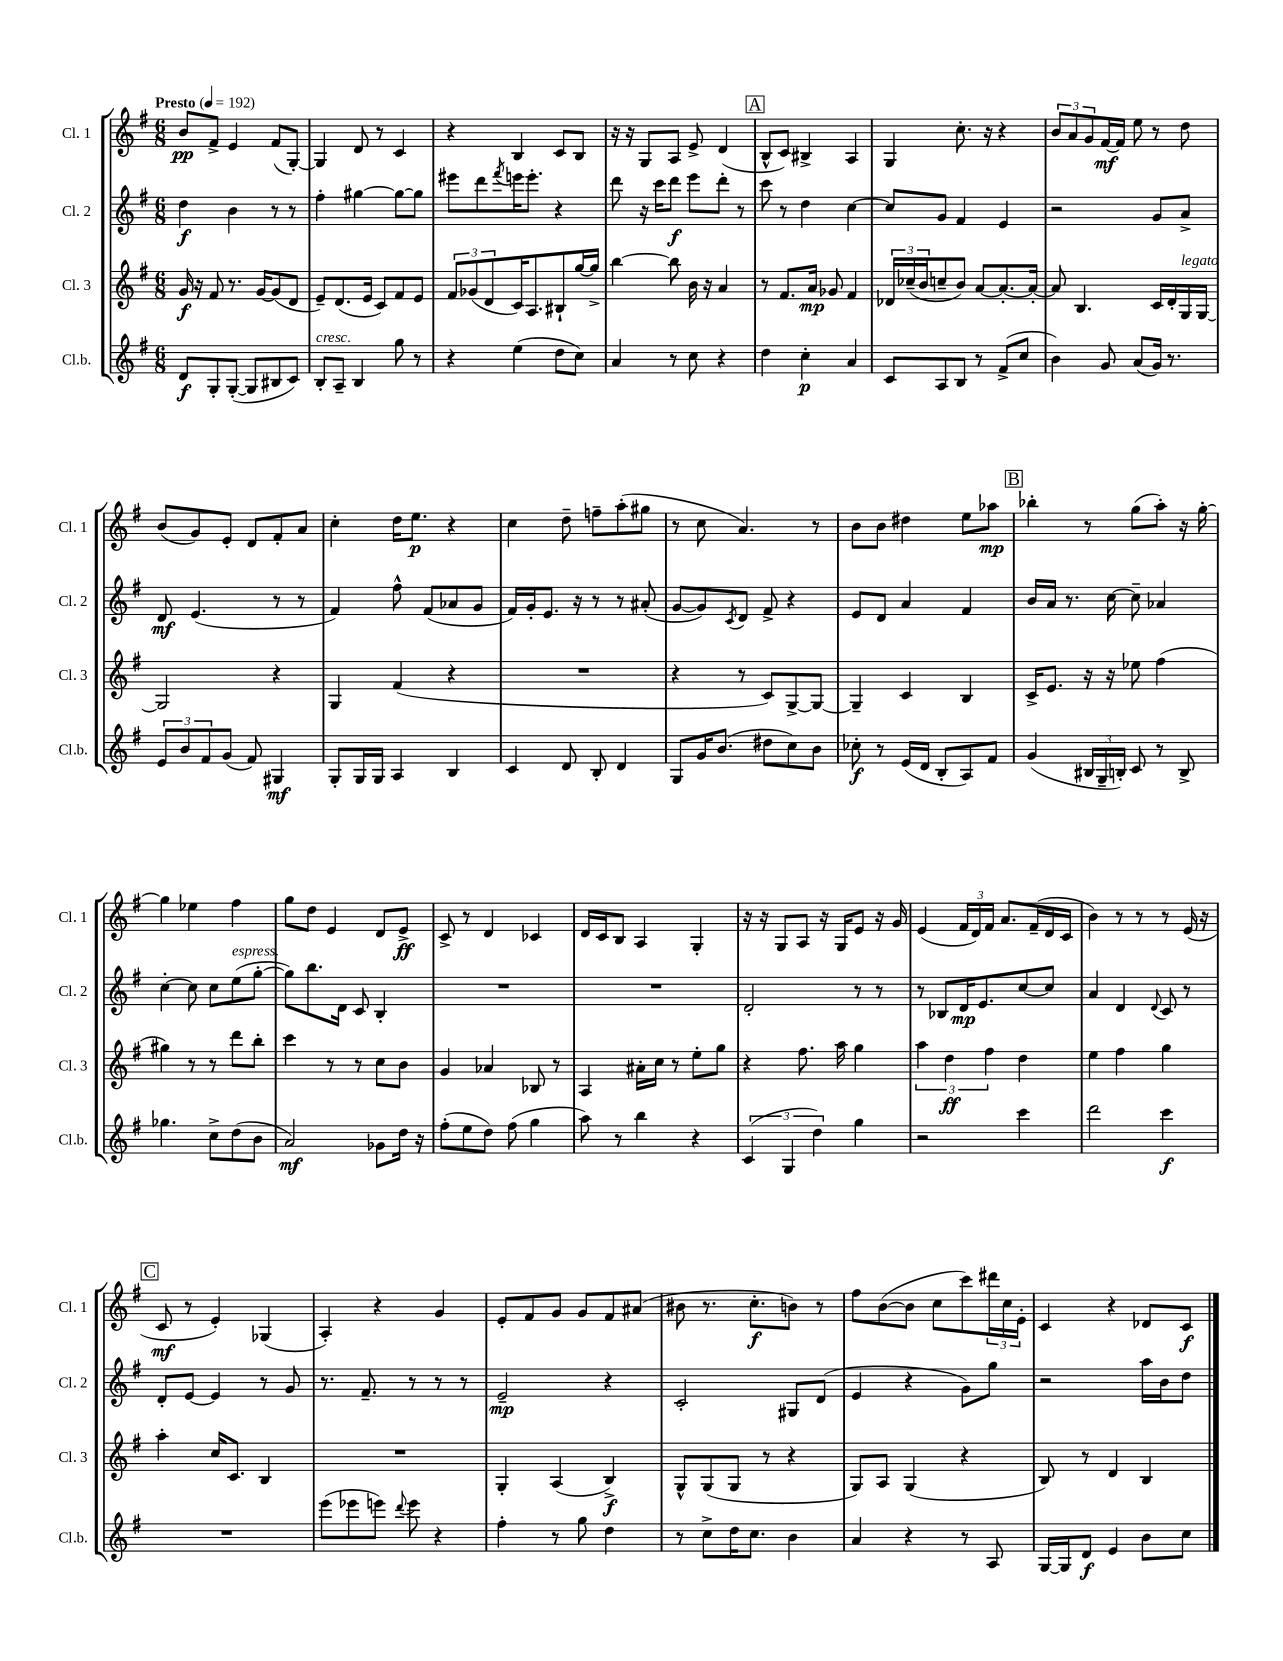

**kern	**dynam	**kern	**dynam	**kern	**dynam	**kern	**dynam
*part4	*part4	*part3	*part3	*part2	*part2	*part1	*part1
*staff4	*staff4	*staff3	*staff3	*staff2	*staff2	*staff1	*staff1
*I"Cl.b.	*	*I"Cl. 3	*	*I"Cl. 2	*	*I"Cl. 1	*
*I'Cl.b.	*	*I'Cl. 3	*	*I'Cl. 2	*	*I'Cl. 1	*
*clefG2	*	*clefG2	*	*clefG2	*	*clefG2	*
*k[f#]	*	*k[f#]	*	*k[f#]	*	*k[f#]	*
*M6/8	*	*M6/8	*	*M6/8	*	*M6/8	*
*MM192	*	*MM192	*	*MM192	*	*MM192	*
=1	=1	=1	=1	=1	=1	=1	=1
!	!	!	!	!	!	!LO:TX:a:B:t=Presto	!
8d/L	f	16g/	f	4dd\	f	8b/L	pp
.	.	16r	.	.	.	.	.
8G'/	.	8f#/	.	.	.	8f#^/J	.
([8G'/J	.	8.r	.	4b\	.	4e/	.
8G/L]	.	.	.	.	.	.	.
.	.	[16g/KL	.	.	.	.	.
8B#X/	.	(8g/]	.	8r	.	(8f#/L	.
8c/J)	.	8d/J	.	8r	.	[8G'/J)	.
=2	=2	=2	=2	=2	=2	=2	=2
!LO:TX:a:i:t=cresc.	!	!	!	!	!	!	!
8B'/L	.	8e~/L)	.	4ff#'\	.	4G/]	.
8A~/J	.	(8.d/	.	.	.	.	.
4B/	.	.	.	[4gg#X\	.	8d/	.
.	.	16e/Jk	.	.	.	.	.
.	.	8c/L)	.	.	.	8r	.
8gg\	.	8f#/	.	8gg#\L_	.	4c/	.
8r	.	8e/J	.	8gg#\J]	.	.	.
=3	=3	=3	=3	=3	=3	=3	=3
4r	.	12f#/L	.	8eee#X\L	.	4r	.
.	.	(12g-X/	.	.	.	.	.
.	.	.	.	8ddd\	.	.	.
.	.	12d/	.	.	.	.	.
.	.	.	.	8qfff#/	.	.	.
(4ee\	.	16c/K)	.	16eeen\K	.	4B/	.
.	.	8.A/	.	8.eee'\J	.	.	.
8dd\L	.	8B#X`/	.	4r	.	8c/L	.
8cc\J)	.	[16gg/L	.	.	.	8B/J	.
.	.	16gg^/JJ]	.	.	.	.	.
=4	=4	=4	=4	=4	=4	=4	=4
4a/	.	[4bb\	.	8ddd\	.	16r	.
.	.	.	.	.	.	16r	.
.	.	.	.	16r	.	8G/L	.
.	.	.	.	16ccc\KL	.	.	.
8r	.	8bb\]	.	8ddd\J	f	8A/J	.
8cc\	.	16b\	.	8eee\L	.	8e^/	.
.	.	16r	.	.	.	.	.
4r	.	4a/	.	8ddd'\J	.	(4d/	.
.	.	.	.	8r	.	.	.
!!LO:REH:place=s1:t=A
=5	=5	=5	=5	=5	=5	=5	=5
4dd\	.	8r	.	8ccc\	.	8B^^/L	.
.	.	8.f#/L	.	8r	.	8c/J)	.
4cc'\	p	.	.	4dd\	.	4B#X^/	.
.	.	16a/Jk	mp	.	.	.	.
.	.	8g-X/	.	.	.	.	.
4a/	.	4f#/	.	[4cc\	.	4A/	.
=6	=6	=6	=6	=6	=6	=6	=6
8c/L	.	24d-X/LL	.	8cc/L]	.	4G/	.
.	.	(24cc-X~/	.	.	.	.	.
.	.	24b/J	.	.	.	.	.
8A/	.	8ccn~/	.	8g/J	.	.	.
8B/J	.	8b/J)	.	4f#/	.	8.cc'\	.
8r	.	[8a/L	.	.	.	.	.
.	.	.	.	.	.	16r	.
(8f#^/L	.	8.a'/_	.	4e/	.	4r	.
8cc/J	.	.	.	.	.	.	.
.	.	16a'/Jk_	.	.	.	.	.
=7	=7	=7	=7	=7	=7	=7	=7
4b\)	.	8a/]	.	2r	.	12b/L	.
.	.	.	.	.	.	12a/	.
.	.	4.B/	.	.	.	.	.
.	.	.	.	.	.	12g/	.
8g/	.	.	.	.	.	[16f#/L	mf
.	.	.	.	.	.	16f#/JJ]	.
(8a/L	.	.	.	.	.	8ee\	.
16g/Jk)	.	16c/LL	.	8g/L	.	8r	.
8.r	.	16d'/	.	.	.	.	.
!	!	!LO:TX:a:i:t=legato	!	!	!	!	!
.	.	16G/	.	8a^/J	.	8dd\	.
.	.	[16G/JJ	.	.	.	.	.
!!LO:LB:g=z
=8	=8	=8	=8	=8	=8	=8	=8
12e/L	.	2G/]	.	8d/	mf	(8b/L	.
12b/	.	.	.	.	.	.	.
.	.	.	.	(4.e/	.	8g/)	.
12f#/	.	.	.	.	.	.	.
(8g/J	.	.	.	.	.	8e'/J	.
8f#/)	.	.	.	.	.	8d/L	.
4G#X/	mf	4r	.	8r	.	8f#'/	.
.	.	.	.	8r	.	8a/J	.
=9	=9	=9	=9	=9	=9	=9	=9
8G'/L	.	4G/	.	4f#/)	.	4cc'\	.
16G/L	.	.	.	.	.	.	.
16G/JJ	.	.	.	.	.	.	.
4A/	.	(4f#/	.	8ff#^^\	.	16dd\KL	.
.	.	.	.	.	.	8.ee\J	p
.	.	.	.	(8f#/L	.	.	.
4B/	.	4r	.	8a-X/	.	4r	.
.	.	.	.	8g/J	.	.	.
=10	=10	=10	=10	=10	=10	=10	=10
4c/	.	2.r	.	16f#/LL)	.	4cc\	.
.	.	.	.	16g'/J	.	.	.
.	.	.	.	8.e/J	.	.	.
8d/	.	.	.	.	.	8dd~\	.
.	.	.	.	16r	.	.	.
8B'/	.	.	.	8r	.	8ffn~\L	.
4d/	.	.	.	8r	.	(8aa'\	.
.	.	.	.	(8a#X'/	.	8gg#X\J	.
=11	=11	=11	=11	=11	=11	=11	=11
8G/L	.	4r	.	[8g/L	.	8r	.
16g/K	.	.	.	8g/])	.	8cc\	.
(8.b/J	.	.	.	.	.	.	.
.	.	.	.	8qc/	.	.	.
.	.	8r	.	8d/J	.	4.a/)	.
8dd#X\L	.	8c/L)	.	8f#^/	.	.	.
8cc\)	.	[8G^/	.	4r	.	.	.
8b\J	.	8G/J_	.	.	.	8r	.
=12	=12	=12	=12	=12	=12	=12	=12
8cc-X'\	f	4G~/]	.	8e/L	.	8b\L	.
8r	.	.	.	8d/J	.	8b\J	.
(16e/LL	.	4c/	.	4a/	.	4dd#X\	.
16d/JJ	.	.	.	.	.	.	.
8B'/L	.	.	.	.	.	.	.
8A/)	.	4B/	.	4f#/	.	8ee\L	.
8f#/J	.	.	.	.	.	8aa-X\J	mp
!!LO:REH:place=s1:t=B
=13	=13	=13	=13	=13	=13	=13	=13
(4g/	.	16c^/KL	.	16b/LL	.	4bb-X'\	.
.	.	8.e/J	.	16a/JJ	.	.	.
.	.	.	.	8.r	.	.	.
24B#X/LL	.	16r	.	.	.	8r	.
24G~/	.	.	.	.	.	.	.
.	.	16r	.	[16cc\	.	.	.
24Bn'/JJ)	.	.	.	.	.	.	.
8c/	.	8ee-X\	.	8cc~\]	.	(8gg\L	.
8r	.	(4ff#\	.	4a-X/	.	8aa'\J)	.
8B^/	.	.	.	.	.	16r	.
.	.	.	.	.	.	[16gg'\	.
!!LO:LB:g=z
=14	=14	=14	=14	=14	=14	=14	=14
4.gg-X\	.	4gg#X\)	.	[4cc'\	.	4gg\]	.
.	.	8r	.	8cc\]	.	4ee-X\	.
8cc^\L	.	8r	.	8cc\L	.	.	.
!	!	!	!	!LO:TX:a:i:t=espress.	!	!	!
(8dd\	.	8ddd\L	.	(8ee\	.	4ff#\	.
8b\J	.	8bb'\J	.	[8gg'\J	.	.	.
=15	=15	=15	=15	=15	=15	=15	=15
2a/)	mf	4ccc\	.	8gg\L])	.	8gg\L	.
.	.	.	.	8.bb\	.	8dd\J	.
.	.	8r	.	.	.	4e/	.
.	.	.	.	16d\Jk	.	.	.
.	.	8r	.	8c/	.	.	.
8g-X\L	.	8cc\L	.	4B'/	.	8d/L	.
16dd\Jk	.	8b\J	.	.	.	8e^/J	ff
16r	.	.	.	.	.	.	.
=16	=16	=16	=16	=16	=16	=16	=16
(8ff#'\L	.	4g/	.	2.r	.	8c^/	.
8ee\	.	.	.	.	.	8r	.
8dd\J)	.	4a-X/	.	.	.	4d/	.
(8ff#\	.	.	.	.	.	.	.
4gg\	.	8B-X/	.	.	.	4c-X/	.
.	.	8r	.	.	.	.	.
=17	=17	=17	=17	=17	=17	=17	=17
8aa\)	.	4A/	.	2.r	.	16d/LL	.
.	.	.	.	.	.	16c/J	.
8r	.	.	.	.	.	8B/J	.
4bb\	.	16a#X'\LL	.	.	.	4A/	.
.	.	16cc\JJ	.	.	.	.	.
.	.	8r	.	.	.	.	.
4r	.	8ee'\L	.	.	.	4G'/	.
.	.	8gg\J	.	.	.	.	.
=18	=18	=18	=18	=18	=18	=18	=18
(6c/	.	4r	.	2d'/	.	16r	.
.	.	.	.	.	.	16r	.
.	.	.	.	.	.	8G/L	.
6G/	.	.	.	.	.	.	.
.	.	8.ff#\	.	.	.	8A/J	.
6dd\)	.	.	.	.	.	.	.
.	.	.	.	.	.	16r	.
.	.	16aa\	.	.	.	16G/KL	.
4gg\	.	4gg\	.	8r	.	8e/J	.
.	.	.	.	8r	.	16r	.
.	.	.	.	.	.	16g/	.
=19	=19	=19	=19	=19	=19	=19	=19
2r	.	6aa\	.	8r	.	(4e/	.
.	.	.	.	8B-X/L	.	.	.
.	.	6dd\	ff	.	.	.	.
.	.	.	.	16d/K	mp	24f#/LL	.
.	.	.	.	.	.	24d/)	.
.	.	.	.	8.e/	.	.	.
.	.	6ff#\	.	.	.	24f#/JJ	.
.	.	.	.	.	.	8.a/L	.
4ccc\	.	4dd\	.	[8cc/	.	.	.
.	.	.	.	.	.	(16f#~/L	.
.	.	.	.	8cc/J]	.	16d/	.
.	.	.	.	.	.	16c/JJ	.
=20	=20	=20	=20	=20	=20	=20	=20
2ddd\	.	4ee\	.	4a/	.	4b\)	.
.	.	4ff#\	.	4d/	.	8r	.
.	.	.	.	.	.	8r	.
.	.	.	.	8qqd/	.	.	.
4ccc\	f	4gg\	.	8c/	.	8r	.
.	.	.	.	8r	.	(16e/	.
.	.	.	.	.	.	16r	.
!!LO:LB:g=z
!!LO:REH:place=s1:t=C
=21	=21	=21	=21	=21	=21	=21	=21
2.r	.	4aa'\	.	8d'/L	.	8c/	mf
.	.	.	.	[8e/J	.	8r	.
.	.	16cc/KL	.	4e/]	.	4e'/)	.
.	.	8.c/J	.	.	.	.	.
.	.	4B/	.	8r	.	(4G-X/	.
.	.	.	.	8g/	.	.	.
=22	=22	=22	=22	=22	=22	=22	=22
(8eee\L	.	2.r	.	8.r	.	4A'/)	.
8eee-X\	.	.	.	.	.	.	.
.	.	.	.	8.f#~/	.	.	.
8eeen\J)	.	.	.	.	.	4r	.
8qqddd/	.	.	.	.	.	.	.
8eee\	.	.	.	8r	.	.	.
4r	.	.	.	8r	.	4g/	.
.	.	.	.	8r	.	.	.
=23	=23	=23	=23	=23	=23	=23	=23
4ff#'\	.	4G'/	.	2e~/	mp	8e'/L	.
.	.	.	.	.	.	8f#/	.
8r	.	(4A/	.	.	.	8g/J	.
8gg\	.	.	.	.	.	8g/L	.
4dd\	.	4B^/)	f	4r	.	8f#/	.
.	.	.	.	.	.	(8a#X/J	.
=24	=24	=24	=24	=24	=24	=24	=24
8r	.	8G^^/L	.	2c'/	.	8b#X\	.
8cc^\L	.	(8G/	.	.	.	8.r	.
16dd\K	.	8G/J	.	.	.	.	.
8.cc\J	.	.	.	.	.	8.cc'\L	f
.	.	8r	.	.	.	.	.
4b\	.	4r	.	8G#X/L	.	8bn\J)	.
.	.	.	.	(8d/J	.	8r	.
=25	=25	=25	=25	=25	=25	=25	=25
4a/	.	8G/L)	.	4e/	.	8ff#\L	.
.	.	8A/J	.	.	.	([8b\	.
4r	.	(4G/	.	4r	.	8b\J]	.
.	.	.	.	.	.	8cc\L	.
8r	.	4r	.	8g\L)	.	8ccc\)	.
8A/	.	.	.	8gg\J	.	24ddd#X\L	.
.	.	.	.	.	.	24cc\	.
.	.	.	.	.	.	24e'\JJ	.
=26	=26	=26	=26	=26	=26	=26	=26
[16G/LL	.	8B/)	.	2r	.	4c/	.
16G/J]	.	.	.	.	.	.	.
8d/J	f	8r	.	.	.	.	.
4e/	.	4d/	.	.	.	4r	.
8b\L	.	4B/	.	16aa\LL	.	8d-X/L	.
.	.	.	.	16b\J	.	.	.
8cc\J	.	.	.	8dd\J	.	8c/J	f
==	==	==	==	==	==	==	==
*-	*-	*-	*-	*-	*-	*-	*-
